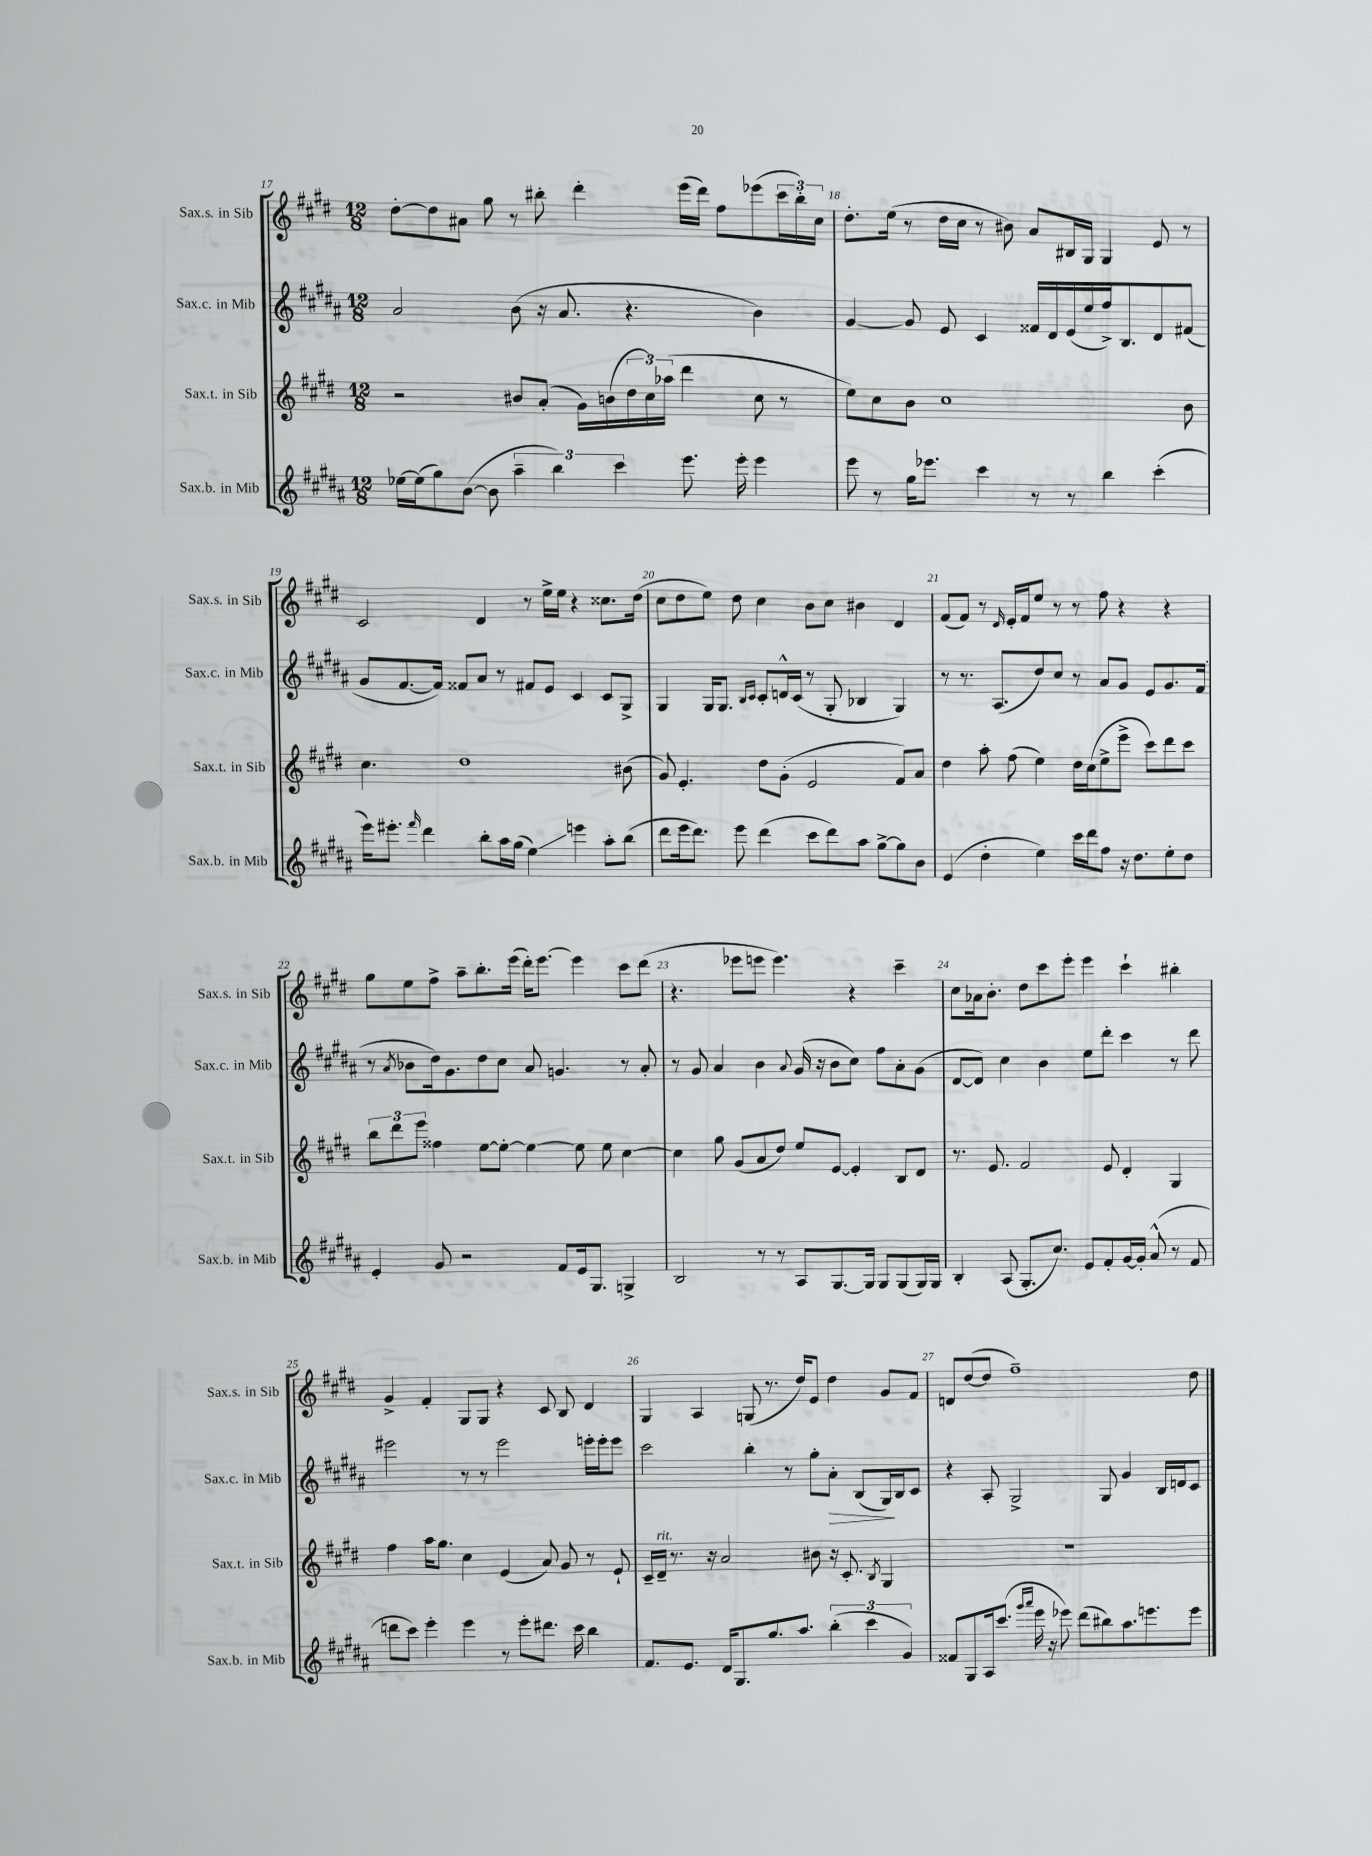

**kern	**kern	**kern	**kern
*staff4	*staff3	*staff2	*staff1
*clefG2	*clefG2	*clefG2	*clefG2
*k[f#c#g#d#a#]	*k[f#c#g#d#]	*k[f#c#g#d#a#]	*k[f#c#g#d#]
*M12/8	*M12/8	*M12/8	*M12/8
[16ee-	2r	2a#	[8dd#'
(16ee-]	.	.	.
8gg#)	.	.	8dd#]
([8b	.	.	8a#
8b]	.	.	8gg#
6aa#~	8b#	(8b	8r
.	(8a'	16r	8bb#'
6bb)	.	.	.
.	.	8.a#	.
.	16g#)	.	4ddd#'
.	(16b	.	.
6ccc#	.	.	.
.	24dd#	4.r	.
.	24cc#)	.	.
.	(24aa-	.	.
8.eee	4ddd#	.	(16eee
.	.	.	16ddd#)
.	.	.	8ff#
16eee'	.	.	.
4eee	8cc#	4b)	(8eee-
.	8r	.	24ccc#
.	.	.	24bb#')
.	.	.	24cc#
=	=	=	=
8eee	8ee)	[4g#	8.dd#'
8r	8cc#	.	.
.	.	.	(16ee
16gg#	8b	8g#]	8r
8.eee-	.	.	.
.	1cc#	8e	16dd#
.	.	.	16cc#
4ccc#	.	4c#	8r
.	.	.	8b#)
8r	.	16f##	8a
.	.	16d#	.
8r	.	(16e	16B#
.	.	16ee	16G#
4bb	.	16ff#^)	4G#
.	.	8.B	.
(4ccc#'	.	8d#	8e
.	8b	(8f#	8r
=	=	=	=
16eee)	4.cc#	8g#	2c#
8.eee#'	.	.	.
.	.	[8.f#	.
16qqfff#	.	.	.
4ddd#	.	.	.
.	.	16f#])	.
.	1dd#	8f##	.
8bb'	.	8a#	4d#
16aa#	.	8r	.
(16gg#	.	.	.
4ee)	.	8f#	8r
.	.	8e	16ee^
.	.	.	16ee
4eee	.	4c#	4r
8aa#'	.	8c#	8.cc##
(8bb	(8b#	8G#^	.
.	.	.	(16dd#
=	=	=	=
8ddd#	8g#)	4G#	8cc#
16eee	4.e'	.	8dd#
8.ddd#)	.	.	.
.	.	16G#	8ee)
.	.	8.G#	.
8eee	.	.	8dd#
.	.	16qqB	.
.	.	16qqc#	.
(4ddd#	8dd#	8c#'	4cc#
.	(8g#'	16d^^	.
.	.	(16c#	.
8ccc#	2e	8r	8b
8ddd#)	.	8G#'	8cc#
8aa#	.	4B-	4b#
[8gg#^	.	.	.
8gg#]	8f#)	4G#)	4d#
8b	8a	.	.
=	=	=	=
(4e	4dd#	8r	(8f#
.	.	8.r	8f#)
4dd#'	8aa'	.	8r
.	.	(8.A#	.
.	.	.	16qqd#
.	(8ff#	.	16e'
.	.	.	16f#
4ee)	4ee)	8dd#)	8ee
.	.	8cc#	8r
16ccc#	16dd#	8r	8r
16ddd#	(16cc#	.	.
8ff#	8ee^	8a#	8ff#
16r	8eee^	8g#	4r
8.dd#	.	.	.
.	8ccc#)	8e	.
8ee'	8ddd#	8.g#	4r
8dd#	8ccc#	.	.
.	.	(16f#	.
=	=	=	=
4e'	12bb	8r	8gg#
.	12ddd#	.	.
.	.	8qa#	.
.	.	8b-	8ee
.	12eee	.	.
8g#	4ff##	16dd#)	8ff#^
.	.	8.g#	.
2r	.	.	8aa~
.	[8ee	8dd#	8.bb'
.	8ee'_	8cc#	.
.	.	.	(16eee
.	4ee_	8a#	16ddd#')
.	.	.	[8.eee
8f#	.	4.g	.
16e	8ee]	.	4eee]
8.G#	.	.	.
.	8ee	.	.
4G^	[4cc#	8r	8ccc#
.	.	8a#'	(8ddd#
=	=	=	=
2B	4cc#]	8r	4.r
.	.	8g#	.
.	8gg#	4a#	.
.	(8g#	.	8eee-
8r	8a	4b	8eee
8r	8dd#)	.	4.eee)
.	.	8qqa#	.
8A#	8ee	(16g#	.
.	.	16r	.
[8.G#	[8e	8b	.
.	4e']	8cc#)	4r
16G#]	.	.	.
8G#	.	8ff#	.
(8G#	8B	8a#'	4ccc#~
16G#)	8d#	(8g#	.
16G#	.	.	.
=	=	=	=
4B'	8.r	[8d#	8cc#
.	.	8d#])	16a-
.	8.e	.	8.b'
(8A#	.	4cc#	.
8.G#'	2f#	.	8dd#
.	.	4b	8ccc#
8.cc#)	.	.	.
.	.	.	8eee'
8e	.	8ee	4eee
8f#'	8e	8ddd#'	.
[16g#	4d#'	4ccc#	4ccc#`
16g#']	.	.	.
(8a#^^	.	.	.
8r	4G#	8r	4bb#'
8f#	.	8ddd#	.
=	=	=	=
8ddd	4ff#	2eee#	4g#^
8ccc#)	.	.	.
4eee'	16aa	.	4f#'
.	8.gg#	.	.
4eee	4cc#	8r	8G#
.	.	8r	8G#
8r	(4e	2eee#	4r
8eee'	.	.	.
8.ddd#	8a)	.	8c#
.	8g#	.	8B
16ccc#	.	.	.
4bb	8r	16eee'	4d#
.	.	16eee'	.
.	8e`	8eee	.
=	=	=	=
8.f#	16c#~	2ccc#	4G#
.	16d#~	.	.
.	8.r	.	.
8.e	.	.	.
.	.	.	4A
.	16r	.	.
16d#	2a	.	.
8.G#	.	.	.
.	.	4bb'	(8G
8.gg#	.	.	8.r
.	.	8r	.
8.aa#	.	.	16dd#)
.	8b#	8gg#'	8e
(6bb'	16r	8a#'	4dd#
.	8.c#'	.	.
.	.	(8B	.
6ccc#	.	.	.
.	8qB	.	.
.	4G#	16G#)	8g#
.	.	16B	.
6g#)	.	.	.
.	.	8c#	8f#
=	=	=	=
8f##	1.r	4r	8d
8G#	.	.	([8dd#
16A#	.	8A#'	8dd#]
(8.ccc#	.	.	.
.	.	2G#^	1ff#~)
16qqggg#	.	.	.
16qqaaa#	.	.	.
16eee	.	.	.
16r	.	.	.
8eee-)	.	.	.
(8ddd#	.	.	.
8bb#)	.	8G#	.
8.aa#	.	4g#	.
8.eee	.	.	.
.	.	16B	.
.	.	16d	.
8eee	.	8c#	8dd#
==	==	==	==
*-	*-	*-	*-
